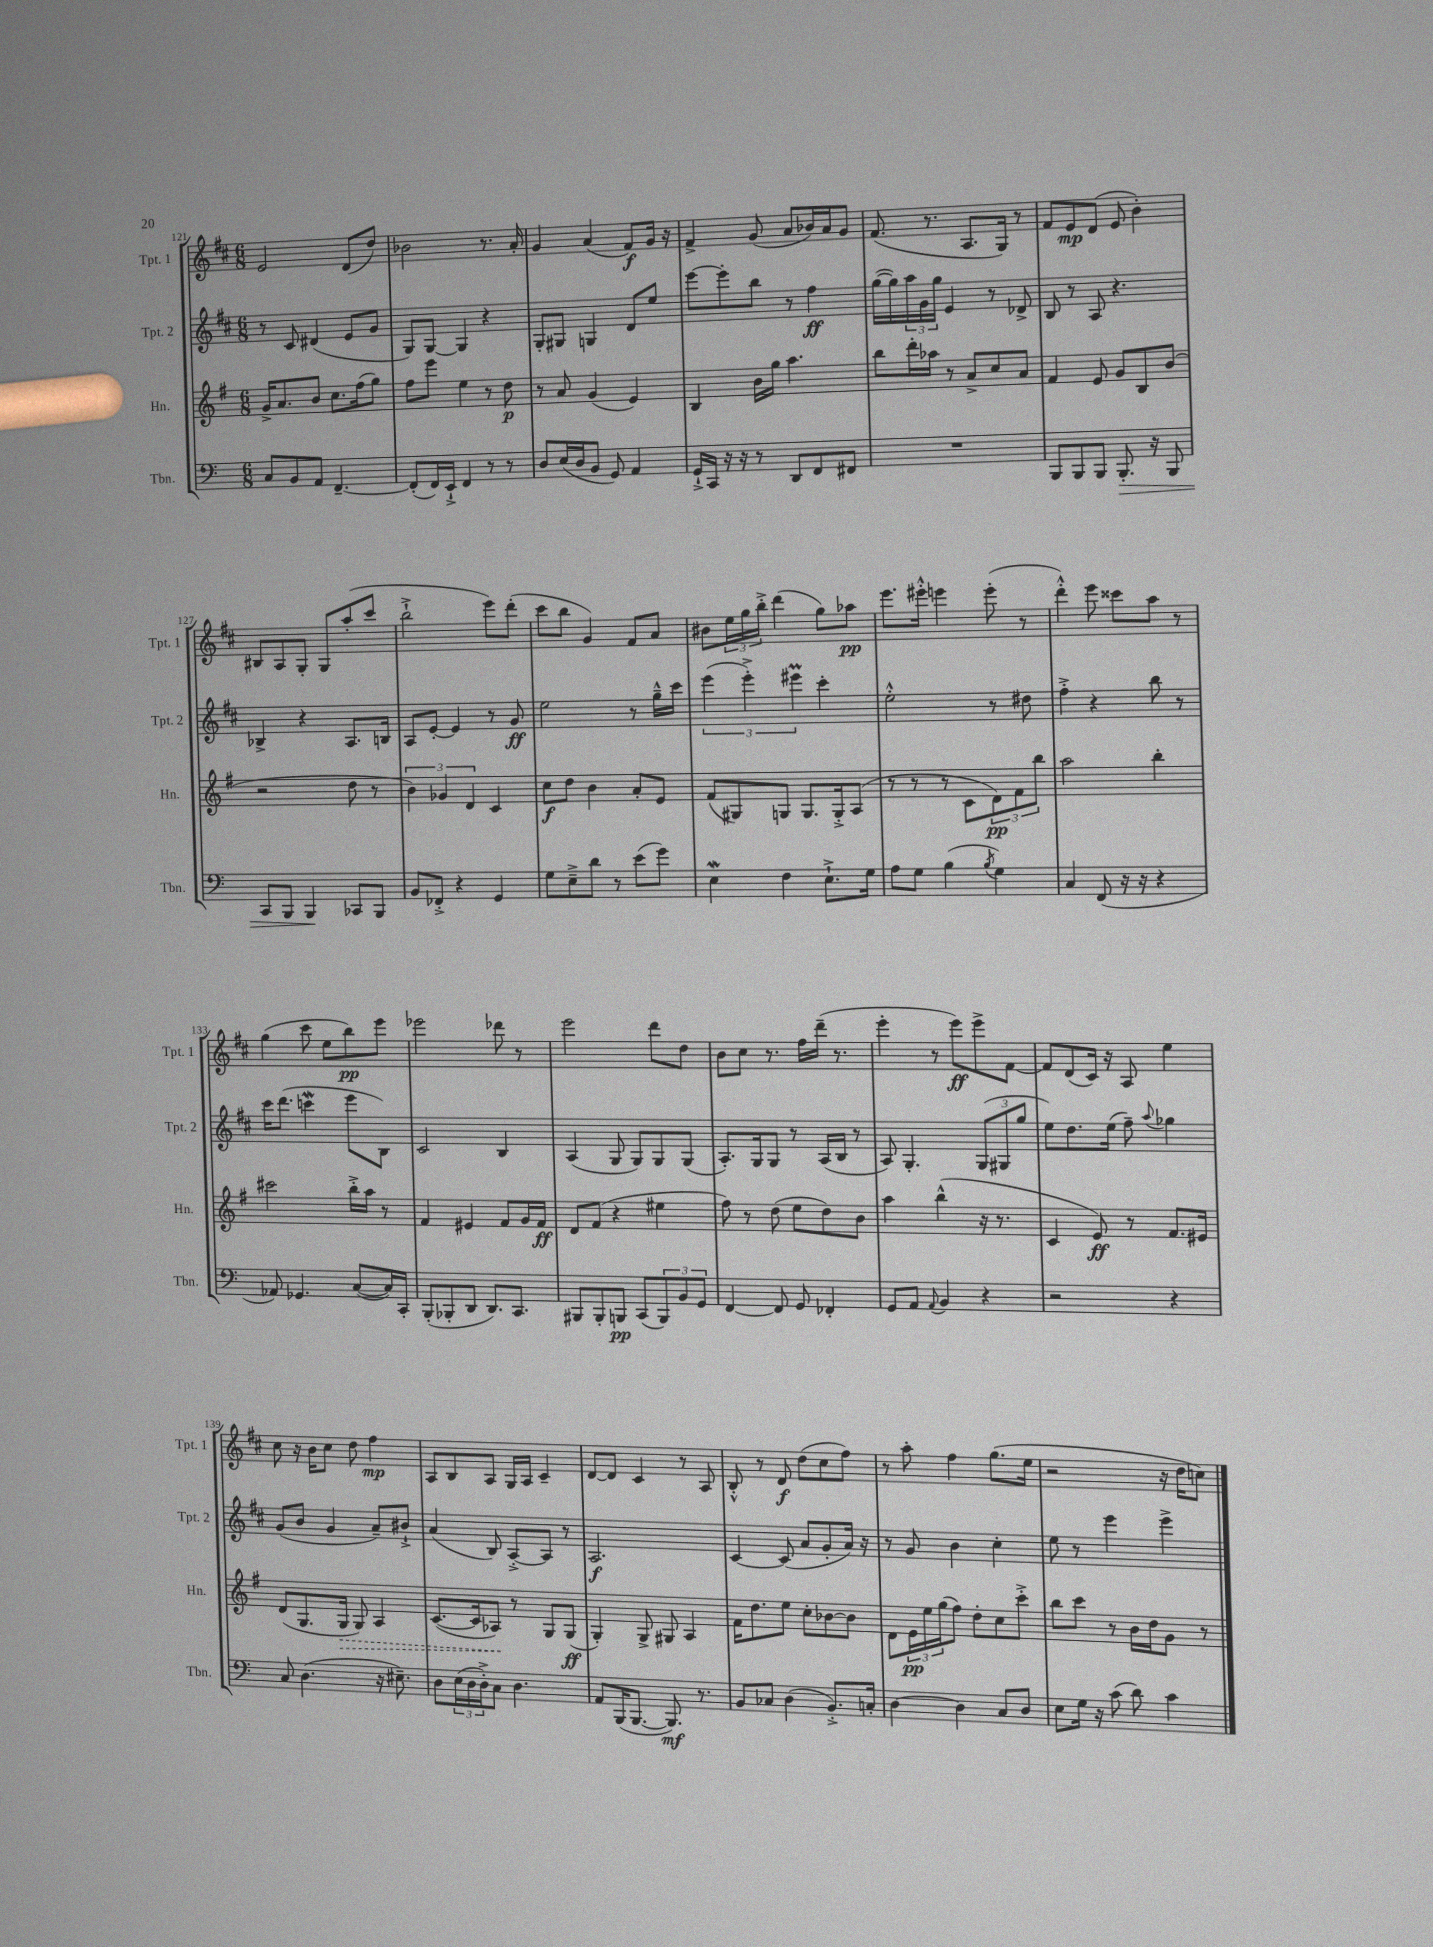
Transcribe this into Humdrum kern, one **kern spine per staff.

**kern	**kern	**kern	**kern
*staff4	*staff3	*staff2	*staff1
*clefF4	*clefG2	*clefG2	*clefG2
*k[]	*k[f#]	*k[f#c#]	*k[f#c#]
*M6/8	*M6/8	*M6/8	*M6/8
8C	16g^	8r	2e
.	8.a	.	.
8BB	.	8c#	.
8AA	8b	(4d#	.
[4.FF~	8.cc	.	.
.	.	8e	(8d
.	(16ff#	.	.
.	8gg)	8g	8dd)
=	=	=	=
(8FF']	8ff#	8G)	2b-
16FF)	8eee	[8G	.
16EE`^	.	.	.
4FF	4ee	4G]	.
8r	8r	4r	8.r
8r	8dd	.	.
.	.	.	16a'
=	=	=	=
8D	8r	8G'	4g
(16E	8a	8G#	.
16D	.	.	.
8BB	(4g	4G	(4a
8GG)	.	.	.
4AA	4e)	8d	8f#)
.	.	8ee	16g
.	.	.	16r
=	=	=	=
16GG`^	4B	[8eee	4f#^
16CC	.	.	.
16r	.	8eee']	.
16r	.	.	.
8r	16b	8bb	(8g
.	16gg	.	.
8DD	4.aa	8r	8a
8FF	.	4ff#	16b-)
.	.	.	16a
8FF#	.	.	8g
=	=	=	=
2.r	8bb	([16gg	(8.f#
.	.	16gg])	.
.	16ddd'	24aa	.
.	.	24g	.
.	16aa-	.	8.r
.	.	24gg	.
.	8r	4e	.
.	8a^	.	8.A
.	8cc	8r	.
.	.	.	16G)
.	8a	8d-^	8r
=	=	=	=
8BBB	4f#	8B	8f#
8BBB	.	8r	8e
8BBB	8e	8A	(8d
8.BBB'	8g	4.r	8e
.	8B	.	4b')
16r	.	.	.
8BBB	(8b	.	.
=	=	=	=
8CC	2r	4B-^	8B#
8BBB	.	.	8A
4BBB	.	4r	8G'
.	.	.	8G
8CC-	8dd	8.A	(8aa'
8BBB	8r	.	8ccc#
.	.	16B	.
=	=	=	=
8BB	6b)	8A	2bb`^
8FF-'^	.	[8e'	.
.	6g-	.	.
4r	.	4e]	.
.	6d	.	.
4GG	4c	8r	8eee)
.	.	8g	(8ddd'
=	=	=	=
8G	8cc	2ee	8ccc#
8E~^	8dd	.	8bb
8d	4b	.	4g)
8r	.	.	.
(8e	8a'	8r	8f#
8g)	8e	16gg~^^	8a
.	.	16ccc#	.
=	=	=	=
4E	(8f#	(6eee	8b#
.	8G#)	.	24ee
.	.	6eee'^)	24gg
.	.	.	24bb'^
4F	8G	.	(4ddd
.	.	6eee#	.
.	8.G	.	.
8.E`^	.	4ccc#'	8gg)
.	16G'^	.	.
.	(8A	.	8aa-
16G	.	.	.
=	=	=	=
8A	8r	2ee'^^	8.eee
8G	8r	.	.
.	.	.	16eee#'^^
(4B	8r	.	4eee
.	8c	.	.
8qB	.	.	.
4G)	12d)	8r	(8eee'
.	12f#	.	.
.	.	8dd#	8r
.	12bb	.	.
=	=	=	=
4C	2aa	4ff#'^	4ddd'^^)
(8FF	.	4r	8eee
16r	.	.	8ccc##
16r	.	.	.
4r	4bb'	8bb	8aa
.	.	8r	8r
=	=	=	=
8AA-)	2ccc#	16ccc#	(4gg
.	.	(8.ddd	.
4.GG-	.	.	.
.	.	4ccc	8ccc#
.	.	.	8ee
([8C	16bb'^	8eee	8bb)
.	16aa	.	.
16C])	8r	8B)	8eee
16CC'	.	.	.
=	=	=	=
(8BBB'	4f#	2c#	2eee-
8BBB-'	.	.	.
8DD	4e#	.	.
8.DD)	.	.	.
.	8f#	4B	8ddd-
8.CC	.	.	.
.	16g	.	8r
.	16f#	.	.
=	=	=	=
8BBB#	8d	(4A	2eee
8BBB#'	(8f#	.	.
8BBB	4r	8G	.
(8CC	.	8G)	.
12BBB)	4ee#	8G	8ddd
12BB	.	.	.
.	.	(8G	8dd
12GG	.	.	.
=	=	=	=
[4FF	8ff#)	8.A')	8b
.	8r	.	8cc#
.	.	16G	.
8FF]	(8dd	8G	8.r
8GG	8ee	8r	.
.	.	.	16ff#
4FF-'	8dd)	(16A	(16ddd~
.	.	16B	8.r
.	8b	8r	.
=	=	=	=
8GG	4aa	8A)	4eee'
8AA	.	4.G'	.
8qqAA	.	.	.
4BB	(4bb^^	.	8r
.	.	.	8eee)
4r	16r	(12G	8eee^
.	8.r	.	.
.	.	12G#	.
.	.	.	[8f#
.	.	12gg	.
=	=	=	=
2r	4c	8ee)	8f#]
.	.	8.dd	(8d
.	8e)	.	16c#)
.	.	(16ee	16r
.	8r	8ff#~)	8A
.	.	8qqaa	.
4r	8.f#	4gg-	4ee
.	16e#	.	.
=	=	=	=
8C	(8d	(8g	8cc#
(4.D	8.G	8b	16r
.	.	.	16b
.	.	4g	8cc#
.	16G	.	.
.	8G)	.	8dd
16r	4A	8a~)	4ff#
8.E#~)	.	.	.
.	.	8b#`^	.
=	=	=	=
8D	([8.c	(4a	8A
(24E	.	.	8B
24D	.	.	.
.	16c]	.	.
24D'^)	.	.	.
8C	8A-)	8B)	8A
4.D	8r	[8A'^	16G
.	.	.	16A
.	8G	8A]	4c#~
.	(8G	8r	.
=	=	=	=
8AA	4G')	2.A	[8d
(16BBB	.	.	8d]
[8.BBB	.	.	.
.	8G^	.	4c#
8.BBB])	8G#	.	.
.	4A	.	8r
8.r	.	.	.
.	.	.	8A
=	=	=	=
8BB	16f#	[4c#	8B'^^
.	8.dd	.	.
8C-	.	.	8r
(4D	8ee	(8c#]	8d
.	8cc'	8a	(8dd
8.BB'^)	[8b-	8g'	8cc#
.	8b-]	16a)	8ff#)
16C'	.	16r	.
=	=	=	=
[4D	8d	8r	8r
.	24e	8g	8aa'
.	24ee	.	.
.	(24gg	.	.
4D]	8ff#)	4b	4ff#
.	8dd'	.	.
8C	8cc	4cc#'	(8.gg
8D	8ccc'^	.	.
.	.	.	16ee
=	=	=	=
8E	8bb	8ee	2r
16G	8ccc	8r	.
16r	.	.	.
(8c	8r	4eee	.
8d)	16b	.	.
.	16dd	.	.
4c	8g	4eee^	16r
.	.	.	16dd
.	8r	.	8cc)
==	==	==	==
*-	*-	*-	*-
